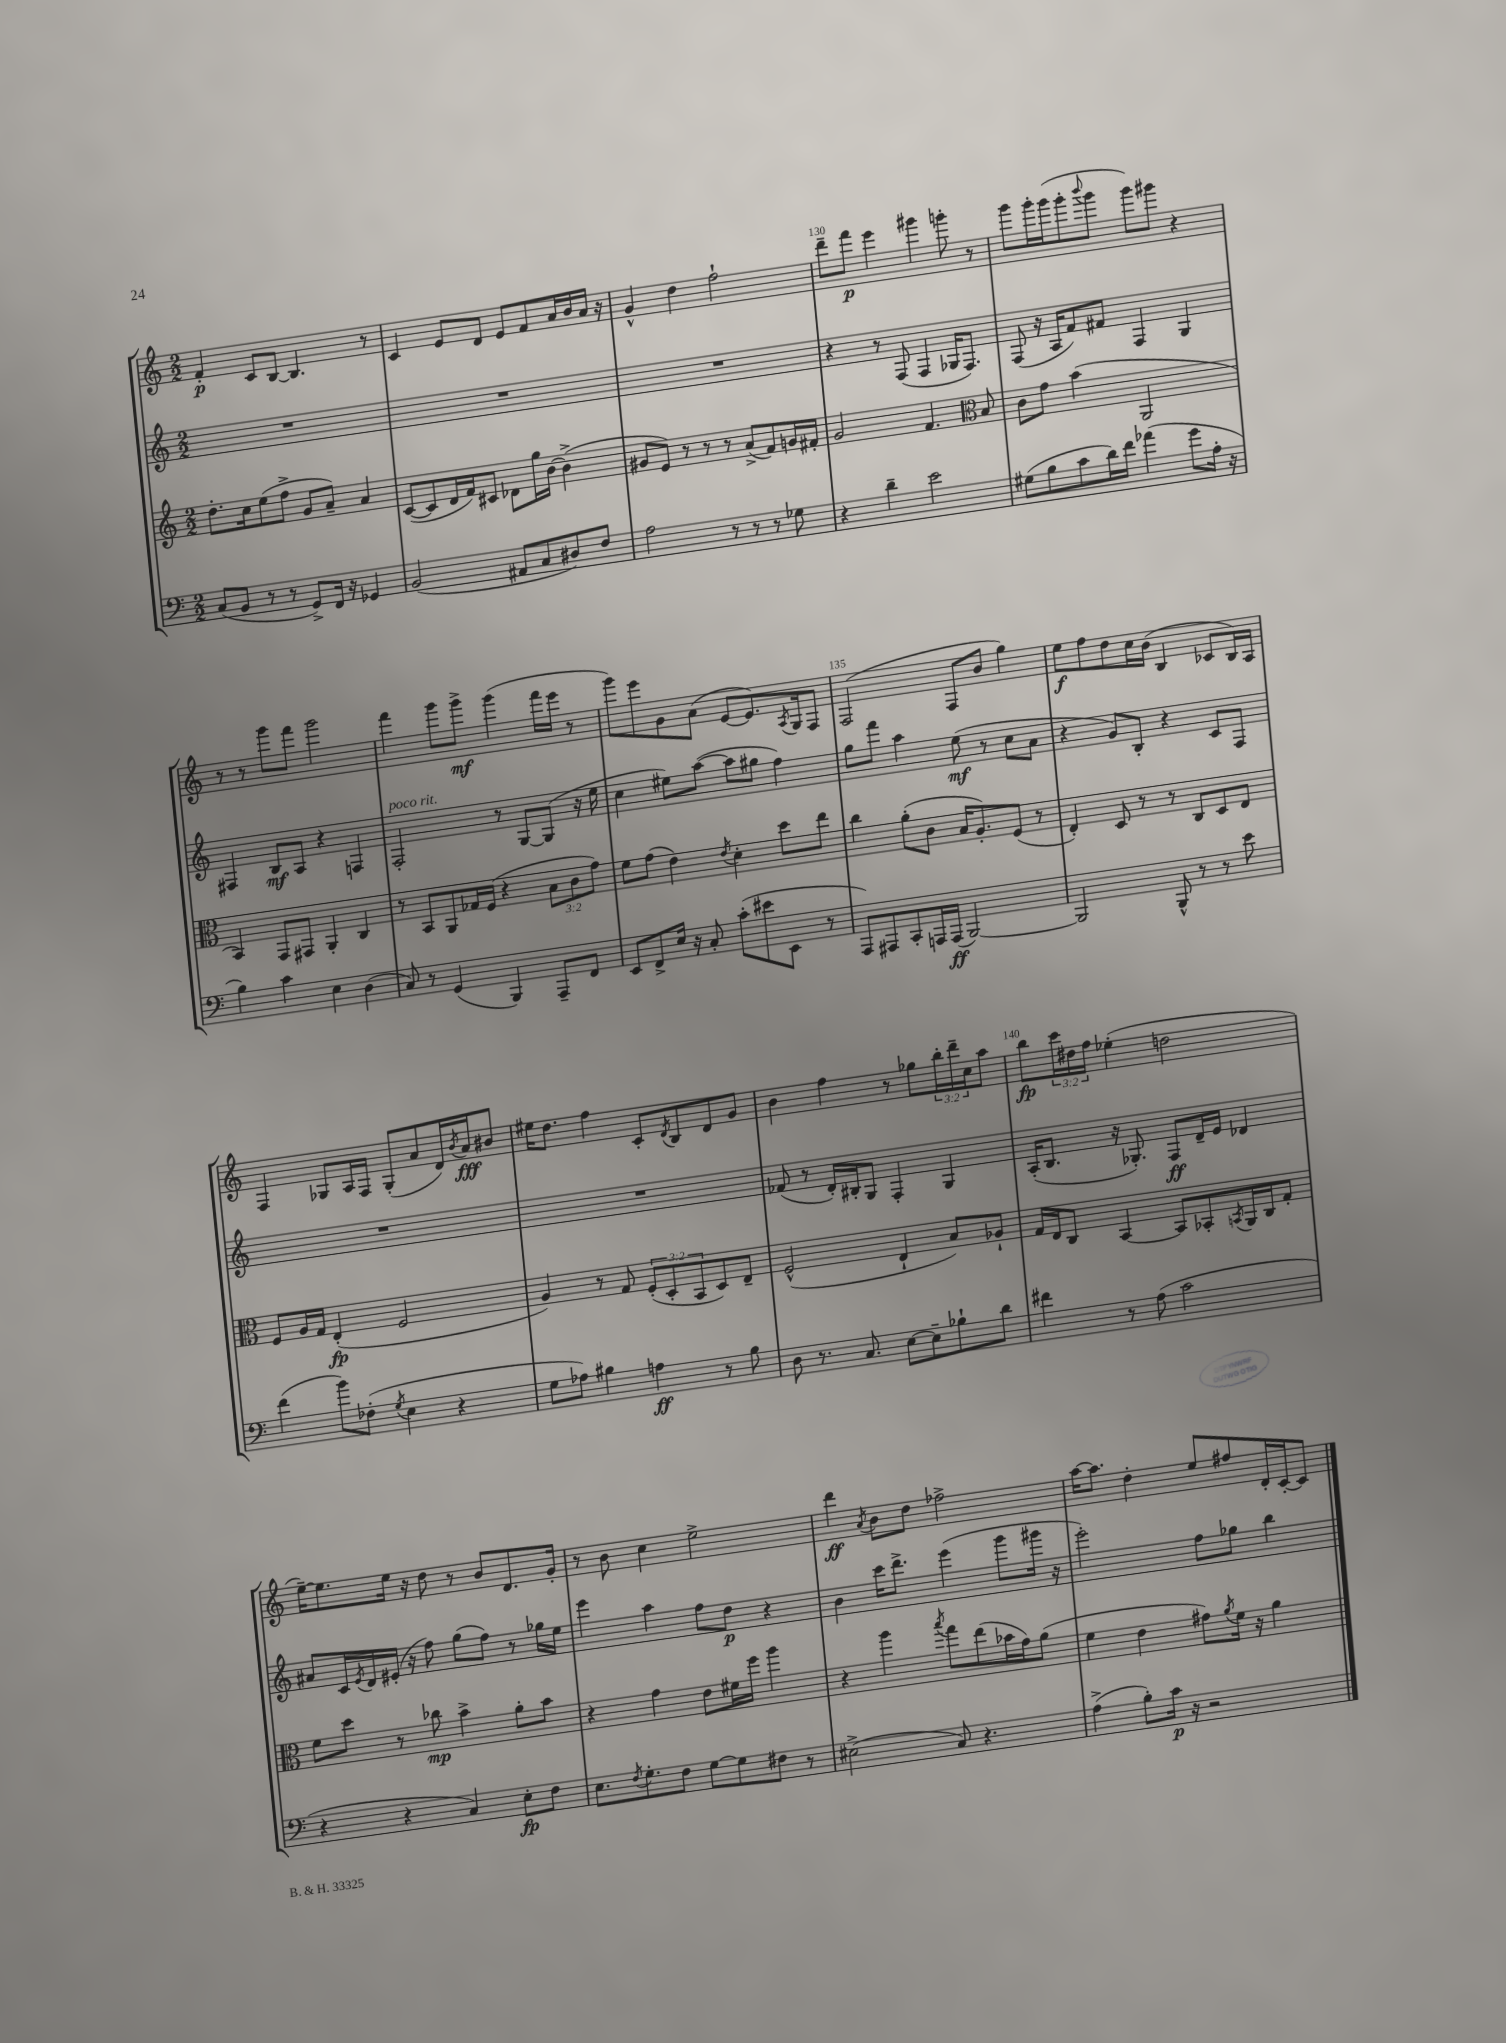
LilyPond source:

<<
\new StaffGroup <<
\new Staff = "s0" {
    \clef treble \key c \major \numericTimeSignature \time 2/2 \override Staff.TupletNumber.text = #tuplet-number::calc-fraction-text
    f'4-.\p c'8 b8~ b4. r8 |
    c'4 e'8 d'8 e'8 f'8 a'16 b'16 a'16 r16 |
    g'4-^ d''4 f''2-! |
    d'''8-- f'''8\p e'''4 gis'''4 g'''8-. r8 |
    g'''8 g'''16-. g'''16( g'''8-. \appoggiatura { b'''8 } g'''8 g'''8) gis'''8 r4 |
    r8 r8 g'''8 f'''8 g'''2 |
    f'''4 g'''8 g'''8->\mf g'''4( f'''16 e'''16 r8 |
    g'''8) e'''8 g'8 a'8( e'8~ e'8.) \acciaccatura { a8 } g16 f8 |
    f2( f8 b'8 g''4) |
    e''8\f f''8 d''8 c''16 b'16( b4 ces'8 b16) a16 |
    f4 ges8 a16 f16 ges8-.( a'8 d'16) \acciaccatura { b'8 } a'16\fff bis'8 |
    eis''16 d''8. f''4 c'8-. \acciaccatura { d'8 } b8 d'8 g'8 |
    b'4 f''4 r8 ges''8 \tuplet 3/2 { b''16-. d'''16-- c''16 } a''8 |
    b''8\fp \tuplet 3/2 { c'''16 dis''16 f''16 } ees''4-.( d''2 |
    e''16~--) e''8. e''16 r16 d''8 r8 b'8 d'8. g'16-. |
    r8 b'8 c''4 e''2-> |
    d'''4\ff \acciaccatura { a'8 } b'8 d''8 fes''2-> |
    a''16~ a''8. d''4-. e''8 fis''8 d'16-. c'16~-. c'8 \bar "|." |
}
\new Staff = "s1" {
    \clef treble \key c \major \numericTimeSignature \time 2/2
    R1 |
    R1 |
    R1 |
    r4 r8 f8( f4 ges16 f8.) |
    f8( r16 a16 f'8) fis'8 f4 g4 |
    fis4 b8\mf a8 r4 f4 |
    f2-.^\markup { \italic "poco rit." } r8 g8~ g8( r16 e''16 |
    c''4 eis''8) a''8~( a''8 gis''8 f''4) |
    g''8 f'''8 a''4 e''8\mf( r8 c''8 a'8 |
    r4 g'8) b8-. r4 c'8 f8 |
    R1 |
    R1 |
    fes'8( r8 d'16-.) bis16-. g8 f4-. g4 |
    a16-.( b8. r16 ges8.-.) f8\ff d'16-- e'16 des'4 |
    ais'8 c'16 \acciaccatura { e'8 } d'16 eis'16-.( r16 f''8) g''8( f''8) r8 ges''16 e''16 |
    e'''4 a''4 f''8 d''8\p r4 |
    b'4 c'''16 d'''8.-> e'''4( g'''8 gis'''16 r16 |
    e'''2-.) f''8 ges''8 b''4 \bar "|." |
}
\new Staff = "s2" {
    \clef treble \key c \major \numericTimeSignature \time 2/2 \override Staff.TupletNumber.text = #tuplet-number::calc-fraction-text
    d''8.-. c''16 e''8( f''8-> g'8 a'8--) a'4 |
    c'8~( c'8 d'16 f'16) cis'8 des'8 g''16 b'16~ b'4->( |
    gis'8 e'8) r8 r8 r8 a'8->( f'8) g'16 fis'16-. |
    g'2 f'4. \clef alto b8 |
    c'8 g'8 b'4( a,2 |
    b,4) g,8 gis,8 a,4-. c4 |
    r8 b,8 a,8 ges16 f16( r4 \tuplet 3/2 { b8 c'8 g'8) } |
    f'8 g'8( e'4) \acciaccatura { e'8 } d'4-. d''8 e''8 |
    c''4 a'8-.( c'8 b16 a8.-.) f8( r8 |
    e4-.) d8 r8 r8 c8 d8 e8 |
    f8 a16 g16 e4-.\fp( f2 |
    a4) r8 g8 \tuplet 3/2 { f8-.( d8-. b,8 } d8) e8-- |
    f2-^( e4-! b8) aes8-! |
    g16 e16 c8 b,4~ b,8 bes,8-. \acciaccatura { b,8 } a,16 c16 g8-. |
    f'8 d''8 r8 ces''8\mp b'4-> a'8-. b'8 |
    r4 g'4 e'8 fis'16 f''16 a''4 |
    r4 a''4 \acciaccatura { b''8 } g''8 e''8( bes'16 g'16) a'8( |
    f'4 e'4 gis'8) \acciaccatura { a'8 } f'16 r16 a'4 \bar "|." |
}
\new Staff = "s3" {
    \clef bass \key c \major \numericTimeSignature \time 2/2
    c8( b,8 r8 r8 g,8->) f,16 r16 ges,4 |
    b,2( ais,8 c8 dis8) f8 |
    a2 r8 r8 r8 ges8 |
    r4 d'4-- e'2 |
    gis8( b8 c'8 d'16) f'16 aes'4( g'8 a16-. r16 |
    b4) c'4 e4 d4( |
    c8) r8 g,4( b,,4) a,,8-- f,8 |
    e,8 f,8-> e16 r16 c8-. c'8-.( eis'8 e,8 r8 |
    a,,8) ais,,8 c,8-. a,,16 a,,16\ff( b,,2~) |
    b,,2 b,,8-^ r8 r8 e'8 |
    f'4( b'8) fes8-.( \acciaccatura { g8 } e4 r4 |
    g8 aes8) bis4 a4\ff r8 bis8 |
    d8 r8. c8. e8~ e8-- bes8-! d'8 |
    fis'4 r8 a8( c'2 |
    r4 r4 c4) e8-.\fp f8 |
    e8. \acciaccatura { f8 } g8.-. f8 g8~ g8 fis8 r8 |
    eis2->( c8) r4. |
    a4->( b8-.) c'16\p r16 r2 \bar "|." |
}
>>
>>
\layout { \context { \Score currentBarNumber = #127 \override BarNumber.break-visibility = ##(#f #t #t) barNumberVisibility = #(every-nth-bar-number-visible 5) } }
